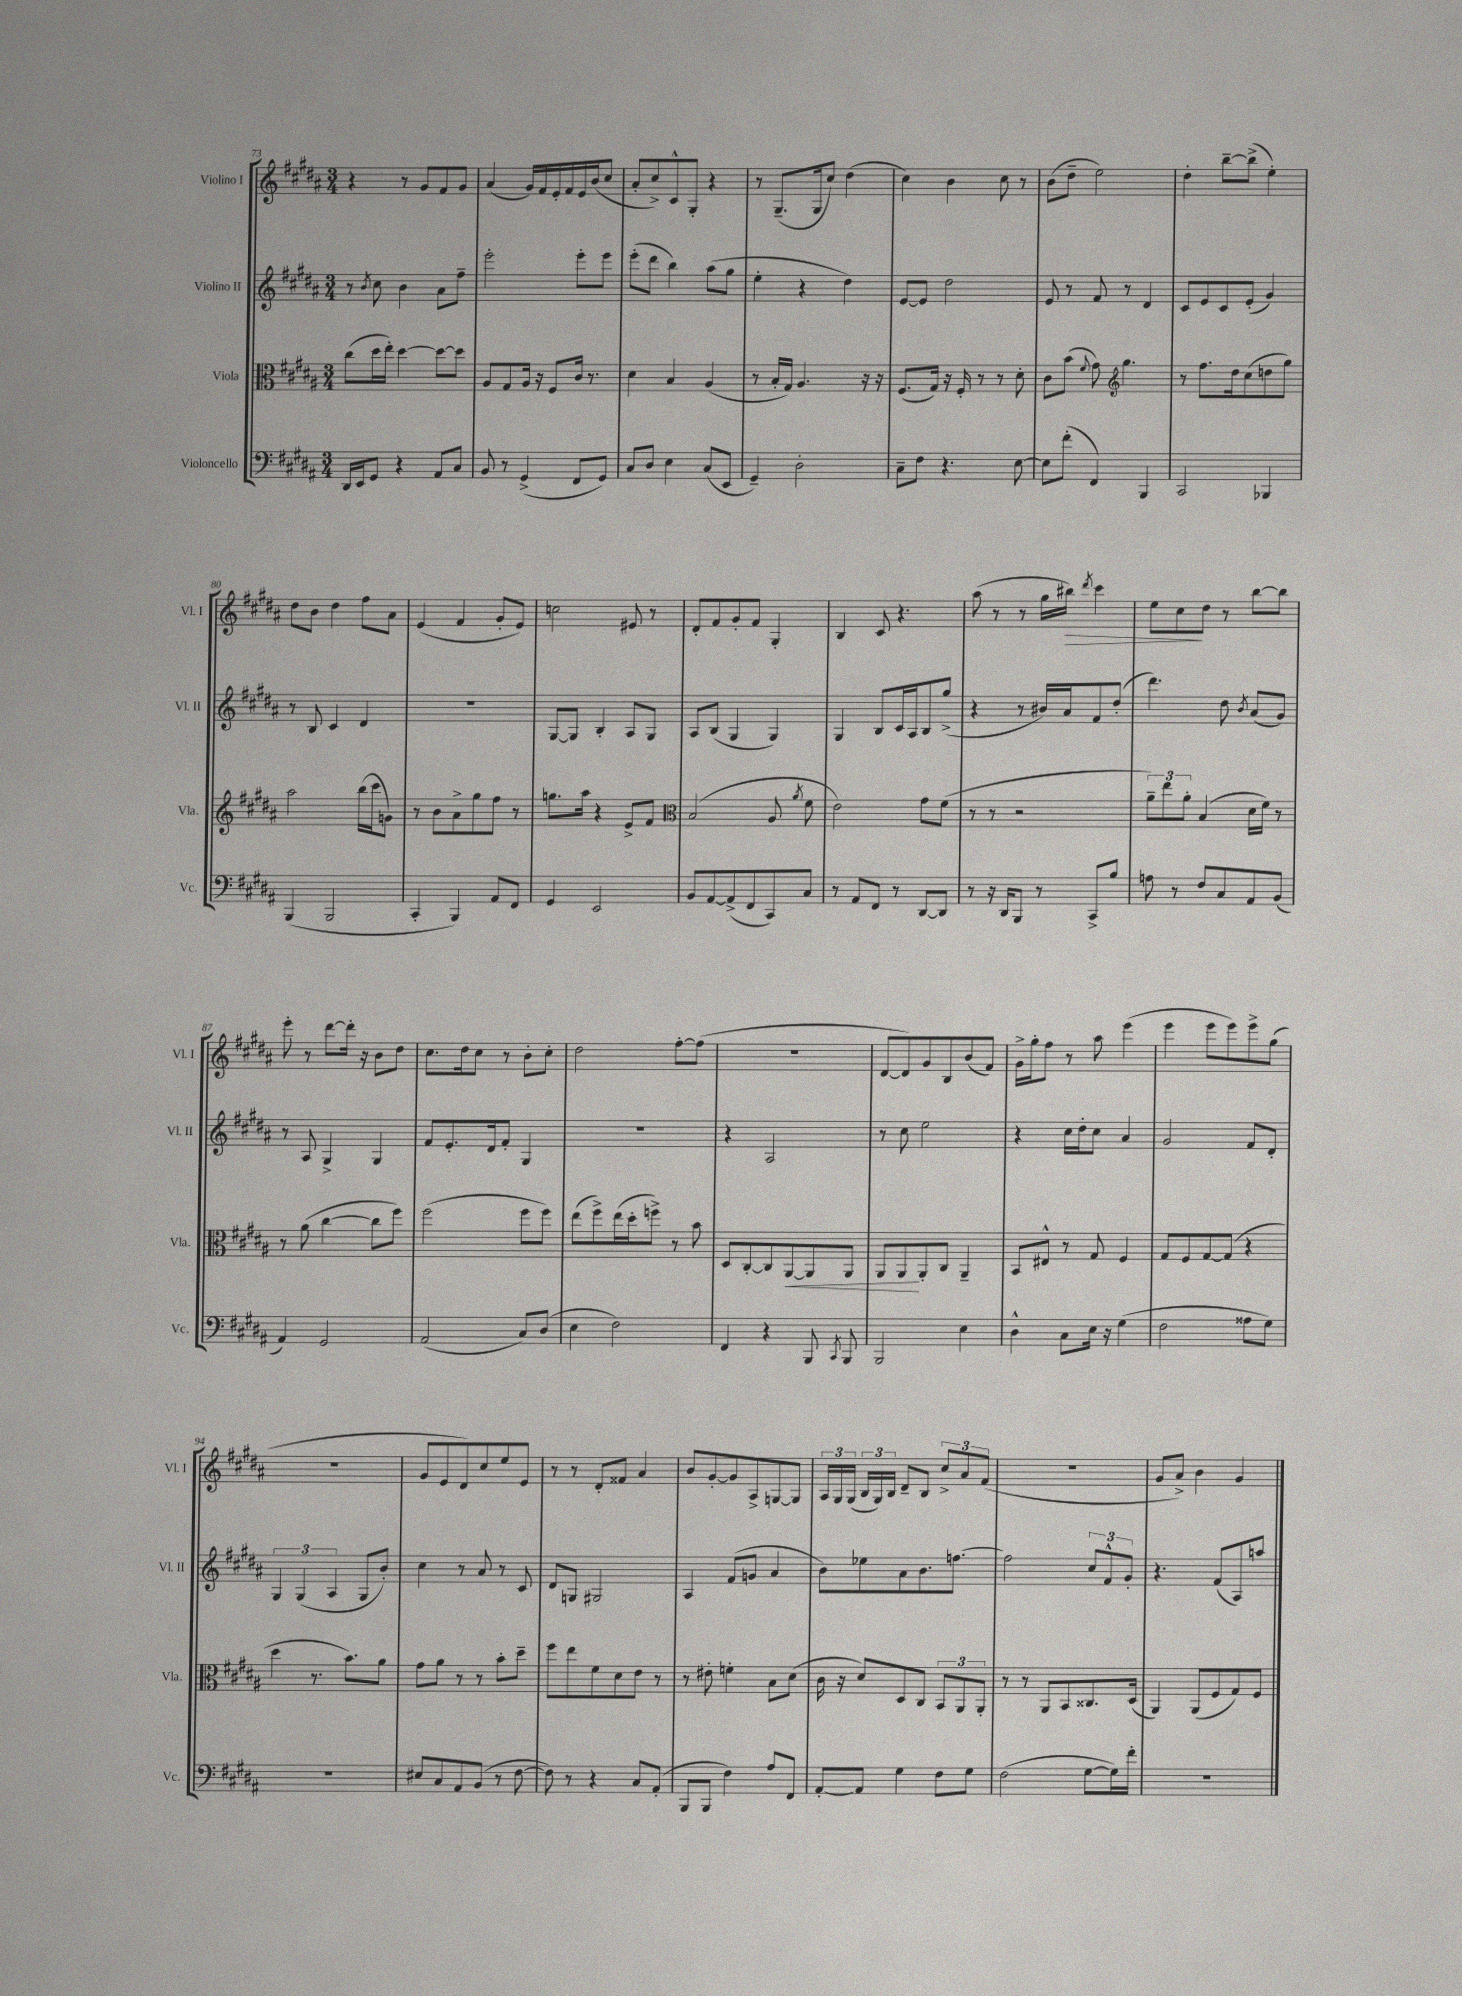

**kern	**kern	**kern	**kern
*staff4	*staff3	*staff2	*staff1
*clefF4	*clefC3	*clefG2	*clefG2
*k[f#c#g#d#a#]	*k[f#c#g#d#a#]	*k[f#c#g#d#a#]	*k[f#c#g#d#a#]
*M3/4	*M3/4	*M3/4	*M3/4
16DD#	(8cc#	8r	4r
16EE	.	.	.
.	.	8qb	.
8GG#	16dd#	8cc#	.
.	16ee')	.	.
4r	[4dd#	4b	8r
.	.	.	8g#
8AA#	8dd#_	8a#	8f#
8C#	8dd#]	8ff#~	8g#
=	=	=	=
8BB	8A#	2eee'	(4a#
8r	8G#	.	.
(4GG#^	16A#	.	16g#)
.	16r	.	16f#
.	8F#	.	16e'
.	.	.	16f#
8FF#	16c#	8eee'	16e
.	8.r	.	(16b
8GG#)	.	8eee	8cc#
=	=	=	=
8C#	4d#	(8eee'	8a#'
8D#	.	8ddd#	8cc#^)
4E	4B	4bb)	8c#^^
.	.	.	8G#'
(8C#	(4A#	(8aa#	4r
8EE	.	8gg#	.
=	=	=	=
4GG#~)	8r	4ee'	8r
.	16B'	.	(8.G#~
.	16G#)	.	.
2D#'	4.A#	4r	.
.	.	.	16G#
.	.	.	8cc#)
.	.	4dd#)	(4dd#
.	16r	.	.
.	16r	.	.
=	=	=	=
8C#~	(8.F#	[8e	4cc#)
8F#	.	8e]	.
.	16G#)	.	.
4.r	16r	2dd#	4b
.	16F#'	.	.
.	8r	.	.
.	8r	.	8cc#
[8E	8d#'	.	8r
=	=	=	=
8E]	8c#	8e	(8b
(8f#'	(8b	8r	8dd#~
.	8qqf#	.	.
4FF#)	8g#)	8f#	2ee)
*	*clefG2	*	*
.	4.gg#	8r	.
4BBB	.	4d#	.
=	=	=	=
2CC#	8r	8c#	4dd#'
.	8.ff#	8e	.
.	.	8c#	[8bb~
.	16dd#	.	.
.	(8cc#	(8e'	(8bb^]
4BBB-	8dd	4g#)	4ee')
.	8gg#)	.	.
=	=	=	=
(4BBB	2aa#	8r	8dd#
.	.	8B	8b
2BBB	.	4c#	4dd#
.	(16bb	4d#	8ff#
.	16ccc#	.	.
.	8g)	.	8a#
=	=	=	=
4CC#'	8r	2.r	(4e
.	8b	.	.
4BBB)	8a#^	.	4f#
.	8gg#	.	.
8AA#	8ff#	.	8g#'
8FF#	8r	.	8e)
=	=	=	=
4GG#	8.gg	[8G#	2cc
.	.	8G#]	.
.	16aa#	.	.
2EE	4r	4B'	.
.	8e^	8A#	8e#
.	8f#	8G#	8r
=	=	=	=
*	*clefC3	*	*
8BB	(2B	8A#	8d#'
[8AA#	.	(8B	8f#
(8AA#^]	.	4G#	8g#'
8FF#	.	.	8f#
8CC#)	8A#	4G#)	4G#'
.	8qa#	.	.
8C#	8f#	.	.
=	=	=	=
8r	2e)	4G#	4B
8AA#	.	.	.
8FF#	.	8B	8c#
8r	.	16c#	4.r
.	.	16A#	.
[8DD#	8g#	8B	.
8DD#]	(8f#	(8gg#^	.
=	=	=	=
8r	8r	4r	(8aa#
16r	8r	.	8r
16DD#	.	.	.
8BBB	2r	8r	8r
8r	.	16b#)	16gg#
.	.	16a#	16bb#)
.	.	.	8qddd#
8CC#^	.	8f#	4ccc#
8B	.	(8dd#'	.
=	=	=	=
8A	12a#~)	4.ddd#)	8ee
.	12ee	.	.
8r	.	.	8cc#
.	12a#'	.	.
8F#	(4B	.	8dd#
8C#	.	8dd#	8r
.	.	8qb	.
8AA#	16d#	(8a#	[8bb
.	16f#)	.	.
(8BB	8r	8g#)	8bb]
=	=	=	=
4AA#)	8r	8r	8eee'
.	(8a#	8A#	8r
2GG#	[4cc#	4G#^	[8ddd#
.	.	.	16ddd#']
.	.	.	16r
.	8cc#]	4G#	8b
.	8ff#)	.	8dd#
=	=	=	=
(2AA#	(2ff#	8f#	8.cc#
.	.	8.e'	.
.	.	.	16dd#
.	.	.	8cc#
.	.	16d#	.
.	.	8f#'	8r
8C#)	8ff#	4G#	8b'
(8D#	8ff#)	.	8cc#'
=	=	=	=
4E	(8ee	2.r	2dd#
.	8ff#^)	.	.
2F#)	(16ee	.	.
.	16dd#'	.	.
.	8ff^)	.	.
.	8r	.	[8ff#'
.	8b	.	(8ff#]
=	=	=	=
4FF#	8D#	4r	2.r
.	[8C#'	.	.
4r	8C#]	2A#	.
.	[8AA#	.	.
8BBB	8AA#]	.	.
8qCC#	.	.	.
8BBB	8AA#	.	.
=	=	=	=
2BBB	8AA#	8r	[8d#
.	8AA#	8cc#	8d#])
.	8AA#'	2ee	8g#
.	8C#	.	8B
4E	4AA#~	.	(8b
.	.	.	8f#)
=	=	=	=
4D#^^	8BB	4r	16g#^
.	.	.	16gg#'
.	8E#^^	.	8ff#
8C#	8r	16cc#	8r
.	.	16dd#'	.
16E	8G#	8cc#	8aa#
16r	.	.	.
(4G#	4F#	4a#	(4eee
=	=	=	=
2F#	8G#	2g#	4eee
.	8F#	.	.
.	[8G#	.	8eee
.	(8G#]	.	8eee)
8A##	4r	8f#	8eee^
8G#)	.	8d#'	(8gg#
=	=	=	=
2.r	4dd#	6G#	2.r
.	.	(6G#	.
.	8.r	.	.
.	.	6A#	.
.	8.b)	.	.
.	.	8G#	.
.	8a#	8b')	.
=	=	=	=
8E#	8g#	4cc#	8g#
8C#	8a#	.	8e
8AA#	8r	8r	8d#)
(8BB	8r	8a#	8cc#
8r	8b'	8r	8ee
[8F#	8dd#~	8c#	8e
=	=	=	=
8F#])	8ff#	8d#	8r
8r	8ee	8G	8r
4r	8f#	2G#	8d#'
.	8d#	.	8f##
8C#	8e	.	4a#
(8AA#'	8r	.	.
=	=	=	=
8BBB	8r	4A#	8b
8BBB	8e#'	.	[8g#'
4F#)	4f'	(8f#	8g#]
.	.	8g	8A#^
8A#	8B	4a#	[8G
8FF#	(8d#	.	8G]
=	=	=	=
[8AA#'	16c#	8b)	24A#
.	.	.	24G#
.	16r	.	.
.	.	.	(24G#
8AA#]	8d#)	8ee-	24B
.	.	.	24G#)
.	.	.	24B
4G#	8D#	8a#	8d#~
.	8C#	8.b	8B
8F#	12BB	.	12cc#^
.	.	[8.ff	.
.	12AA#	.	12a#
8G#	.	.	.
.	12AA#'	.	(12f#
=	=	=	=
(2F#	8r	2ff]	2.r
.	8r	.	.
.	8AA#	.	.
.	8BB	.	.
[8G#	8.C##	12cc#	.
.	.	12f#^^	.
16G#])	.	.	.
.	.	12g#'	.
16f#'	(16D#	.	.
=	=	=	=
2.r	4AA#)	4.r	8g#
.	.	.	8a#^)
.	(8AA#	.	4b
.	8F#	(8f#	.
.	8G#)	8A#)	4g#
.	8F#	8aa	.
==	==	==	==
*-	*-	*-	*-
